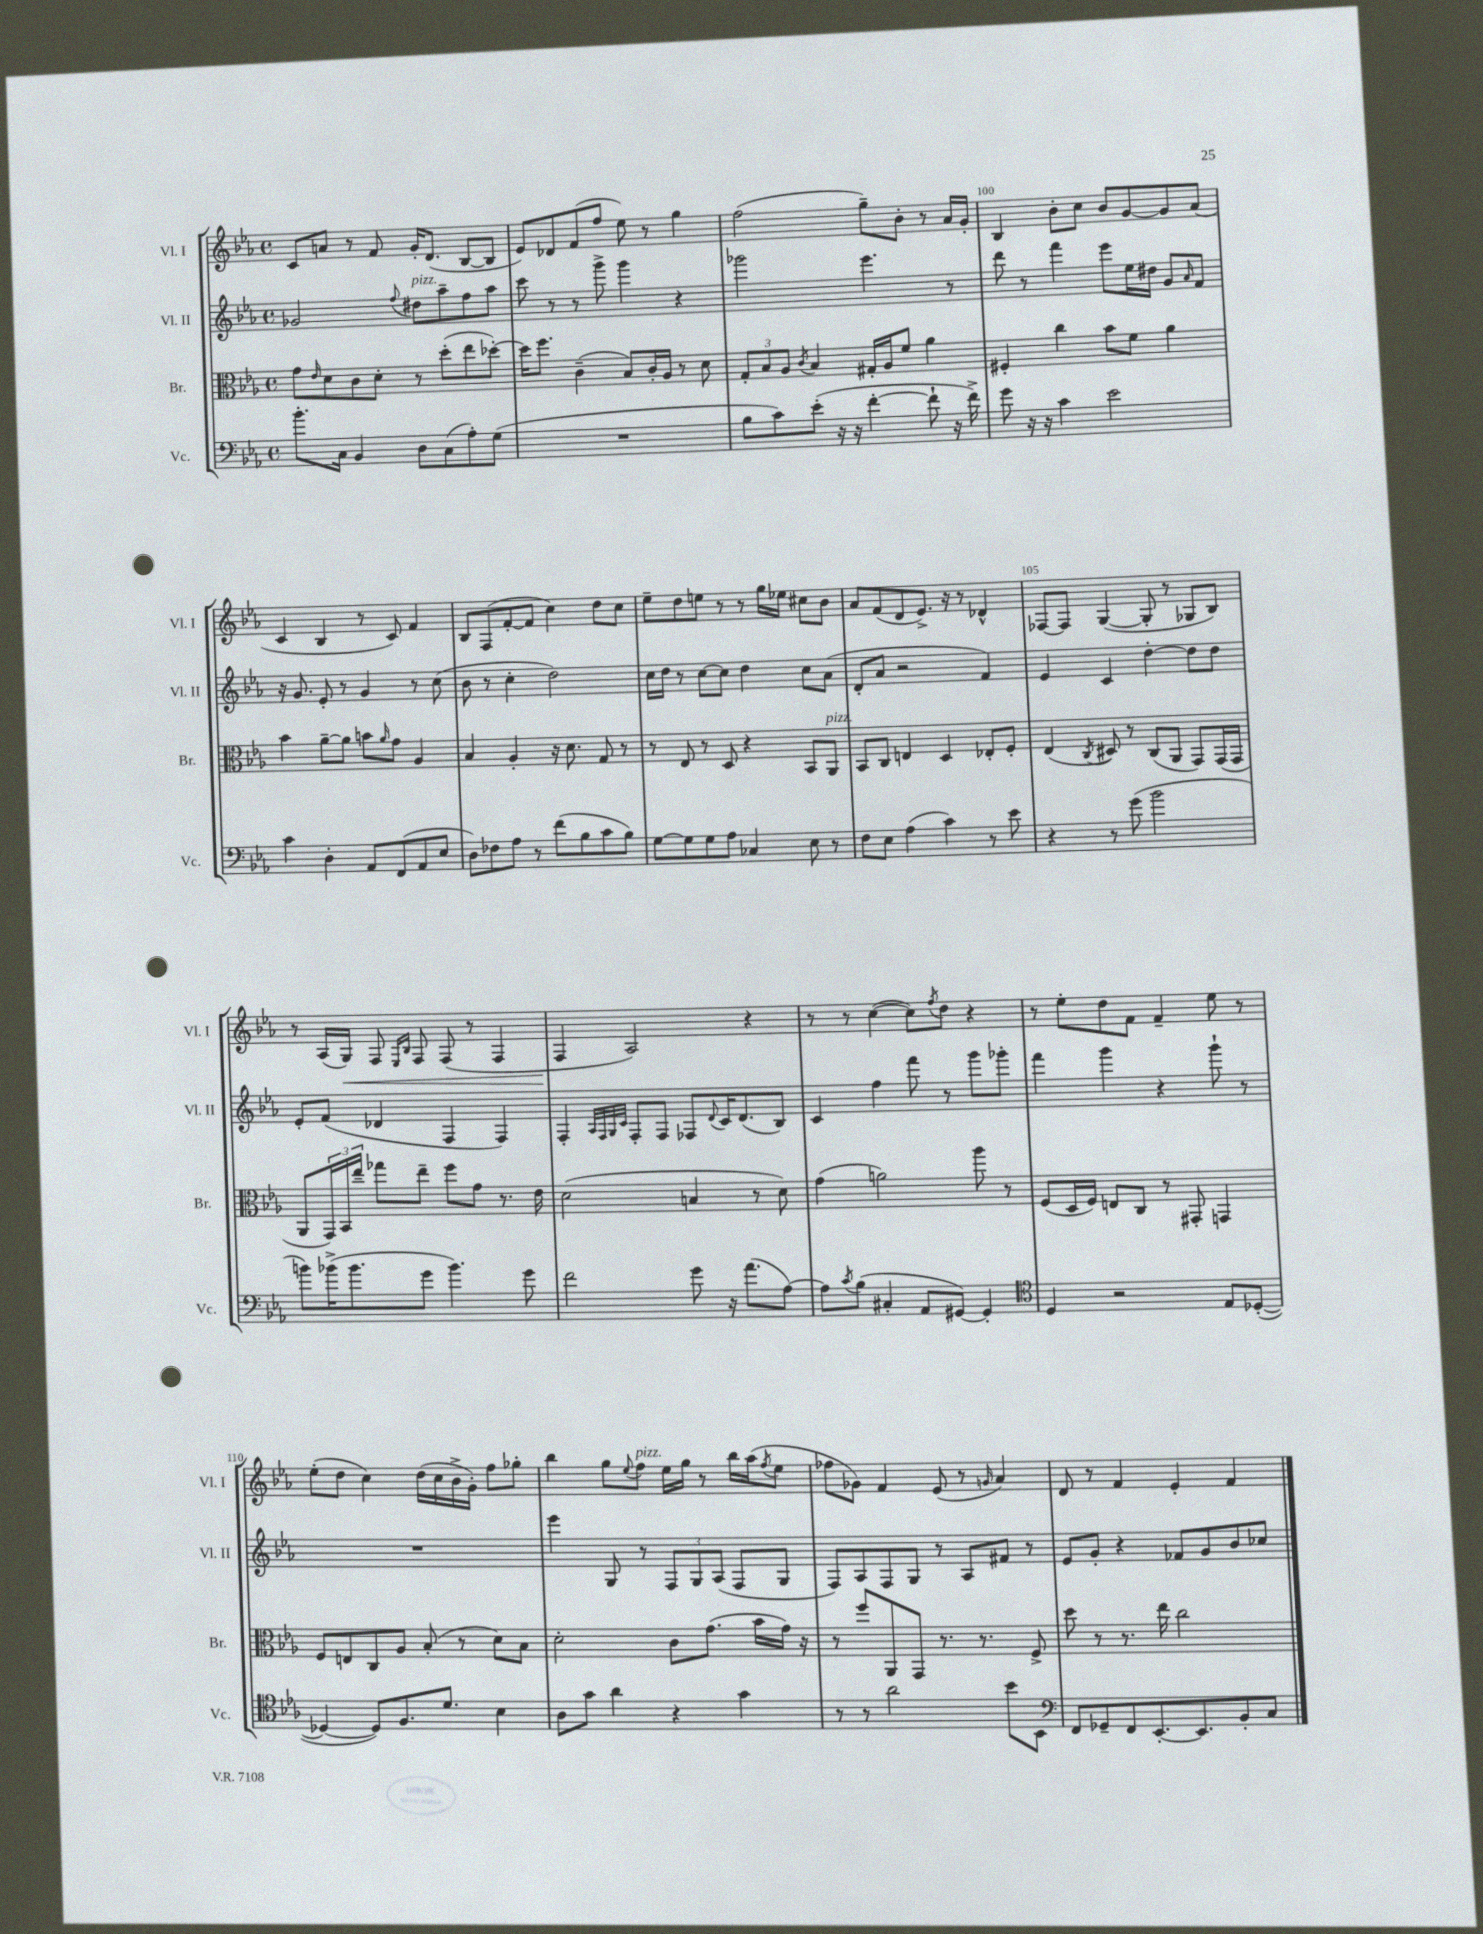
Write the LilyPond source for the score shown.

<<
\new StaffGroup <<
\new Staff = "s0" \with { instrumentName = "Vl. I" shortInstrumentName = "Vl. I" } {
    \clef treble \key ees \major \defaultTimeSignature \time 4/4
    c'8 a'8 r8 f'8 g'16-. d'8.( bes8~ bes8 |
    ees'8) des'8 f'8( f''8 ees''8) r8 g''4 |
    f''2( g''8--) bes'8-. r8 aes'16 g'16-. |
    bes4 bes'8-. c''8 bes'8 g'8~ g'8 aes'8( |
    c'4 bes4 r8 c'8) f'4 |
    bes8 f8( f'8~-. f'8 c''4) d''8 c''8 |
    ees''8-- d''8 e''8 r8 r8 g''16 ees''16 cis''8 bes'8 |
    aes'8 f'8( d'8 ees'8.->) r16 r8 des'4-^ |
    fes8~ fes8 g4~( g8-. r8 ges8 bes8) |
    r8 aes16( g16\<) f8 \grace { ees16 bes16 } f8 f8( r8 f4 |
    f4\! aes2) r4 |
    r8 r8 c''4~( c''8) \acciaccatura { f''8 } d''8 r4 |
    r8 ees''8-. d''8 f'8 f'4-- ees''8 r8 |
    ees''8-.( d''8 c''4) d''16( c''16 bes'16-> g'16-.) f''8 ges''8-. |
    bes''4 g''8 \appoggiatura { ees''8 } f''8^\markup { \italic "pizz." } ees''16 g''16 r8 bes''16 aes''16( \acciaccatura { f''8 } ees''8 |
    fes''8 ges'8) f'4 ees'8( r8 \grace { g'16 } aes'4) |
    d'8 r8 f'4 ees'4-. f'4 \bar "|." |
}
\new Staff = "s1" \with { instrumentName = "Vl. II" shortInstrumentName = "Vl. II" } {
    \clef treble \key ees \major \defaultTimeSignature \time 4/4
    ges'2 \appoggiatura { f''8 } dis''8^\markup { \italic "pizz." } aes''8-- f''8 aes''8 |
    c'''8 r8 r8 g'''8-> g'''4 r4 |
    ges'''2 ees'''4. r8 |
    d'''8 r8 f'''4 ees'''8 ees''16 dis''16 g'8 \grace { aes'16 } f'8 |
    r16 g'8. ees'8-. r8 g'4 r8 c''8( |
    bes'8 r8 c''4-. d''2) |
    c''16 d''16 r8 c''8~ c''8 d''4 c''8 aes'8( |
    d'8-. aes'8 r2 f'4) |
    ees'4 c'4 d''4~-. d''8 d''8 |
    ees'8-. f'8( des'4 f4 f4) |
    f4-. \grace { aes32 f32 g32 c'32 } f8-. f8 fes8 \appoggiatura { d'8 } c'16 d'8.( bes8) |
    c'4 f''4 f'''8 r8 g'''8 ges'''8-. |
    f'''4 g'''4 r4 g'''8-! r8 |
    R1 |
    ees'''4 g8 r8 \tuplet 3/2 { f8 g8 aes8( } f8 g8 |
    f8) aes8 f8 g8 r8 aes8 fis'8 r8 |
    ees'8 g'8-. r4 fes'8 g'8 bes'8 ces''8 \bar "|." |
}
\new Staff = "s2" \with { instrumentName = "Br." shortInstrumentName = "Br." } {
    \clef alto \key ees \major \defaultTimeSignature \time 4/4
    g'8 \grace { ees'16 } d'8 c'8 d'8-. r8 d''8-.( ees''8 des''8~-.) |
    des''16 f''8. c'4--( bes8) c'16-. aes16 r8 d'8 |
    \tuplet 3/2 { g8-. bes8 aes8 } \acciaccatura { c'8 } bes4 gis16-. aes16 f'8 aes'4 |
    fis4-. c''4 bes'8 f'8 aes'4 |
    bes'4 aes'8~-- aes'8 b'8 \grace { aes'16 } g'8 aes4 |
    bes4 aes4-. r16 d'8. g8 r8 |
    r8 ees8 r8 d8 r4 bes,8 aes,8^\markup { \italic "pizz." } |
    bes,8 c8 e4 d4 ees8-. f8-. |
    ees4( \acciaccatura { c8 } dis8) r8 c8( aes,8 g,8) g,16( g,16 |
    aes,8 \tuplet 3/2 { g,16) bes,16 ees''16-- } ges''8 ees''8-- f''8 g'8 r8. ees'16 |
    d'2( b4 r8 d'8) |
    g'4( a'2) aes''8 r8 |
    f8( d16 f16) e8 c8 r8 gis,8-. g,4 |
    f8 e8 c8 aes8 bes8-.( r8 d'8) bes8 |
    d'2-. c'8 g'8.( bes'16 g'16) r16 |
    r8 f''8 aes,8 g,8 r8. r8. f8-> |
    d''8 r8 r8. ees''16 c''2 \bar "|." |
}
\new Staff = "s3" \with { instrumentName = "Vc." shortInstrumentName = "Vc." } {
    \clef bass \key ees \major \defaultTimeSignature \time 4/4
    bes'8.-. c16 bes,4 d8 c8( aes8-.) g8( |
    R1 |
    bes8 c'8) ees'8-.( r16 r16 f'4~-. f'8-! r16 f'16->) |
    g'8 r16 r16 c'4 ees'2 |
    c'4 d4-. aes,8 f,8( aes,8 ees8 |
    d8) fes8 aes8 r8 f'8( bes8 c'8 bes8) |
    g8~ g8 g8 aes8 ces4 ees8 r8 |
    f8 ees8 aes4( c'4) r8 ees'8 |
    r4 r8 g'8( bes'2 |
    b'8) bes'16->( bes'8. g'8 bes'4.) g'8 |
    f'2 g'8 r16 aes'8.( aes8~) |
    aes8 \acciaccatura { c'8 } bes8( cis4-. aes,8 gis,8~) gis,4-. |
    \clef tenor d4 r2 ees8 des8~-.( |
    des4~ des8) f8. d'8. bes4 |
    aes8 g'8 aes'4 r4 g'4 |
    r8 r8 aes'2 bes'8 bes,8 |
    \clef bass f,8 ges,8-- f,8 ees,8.~-. ees,8. bes,8-. c8 \bar "|." |
}
>>
>>
\layout { \context { \Score currentBarNumber = #97 \override BarNumber.break-visibility = ##(#f #t #t) barNumberVisibility = #(every-nth-bar-number-visible 5) } }
